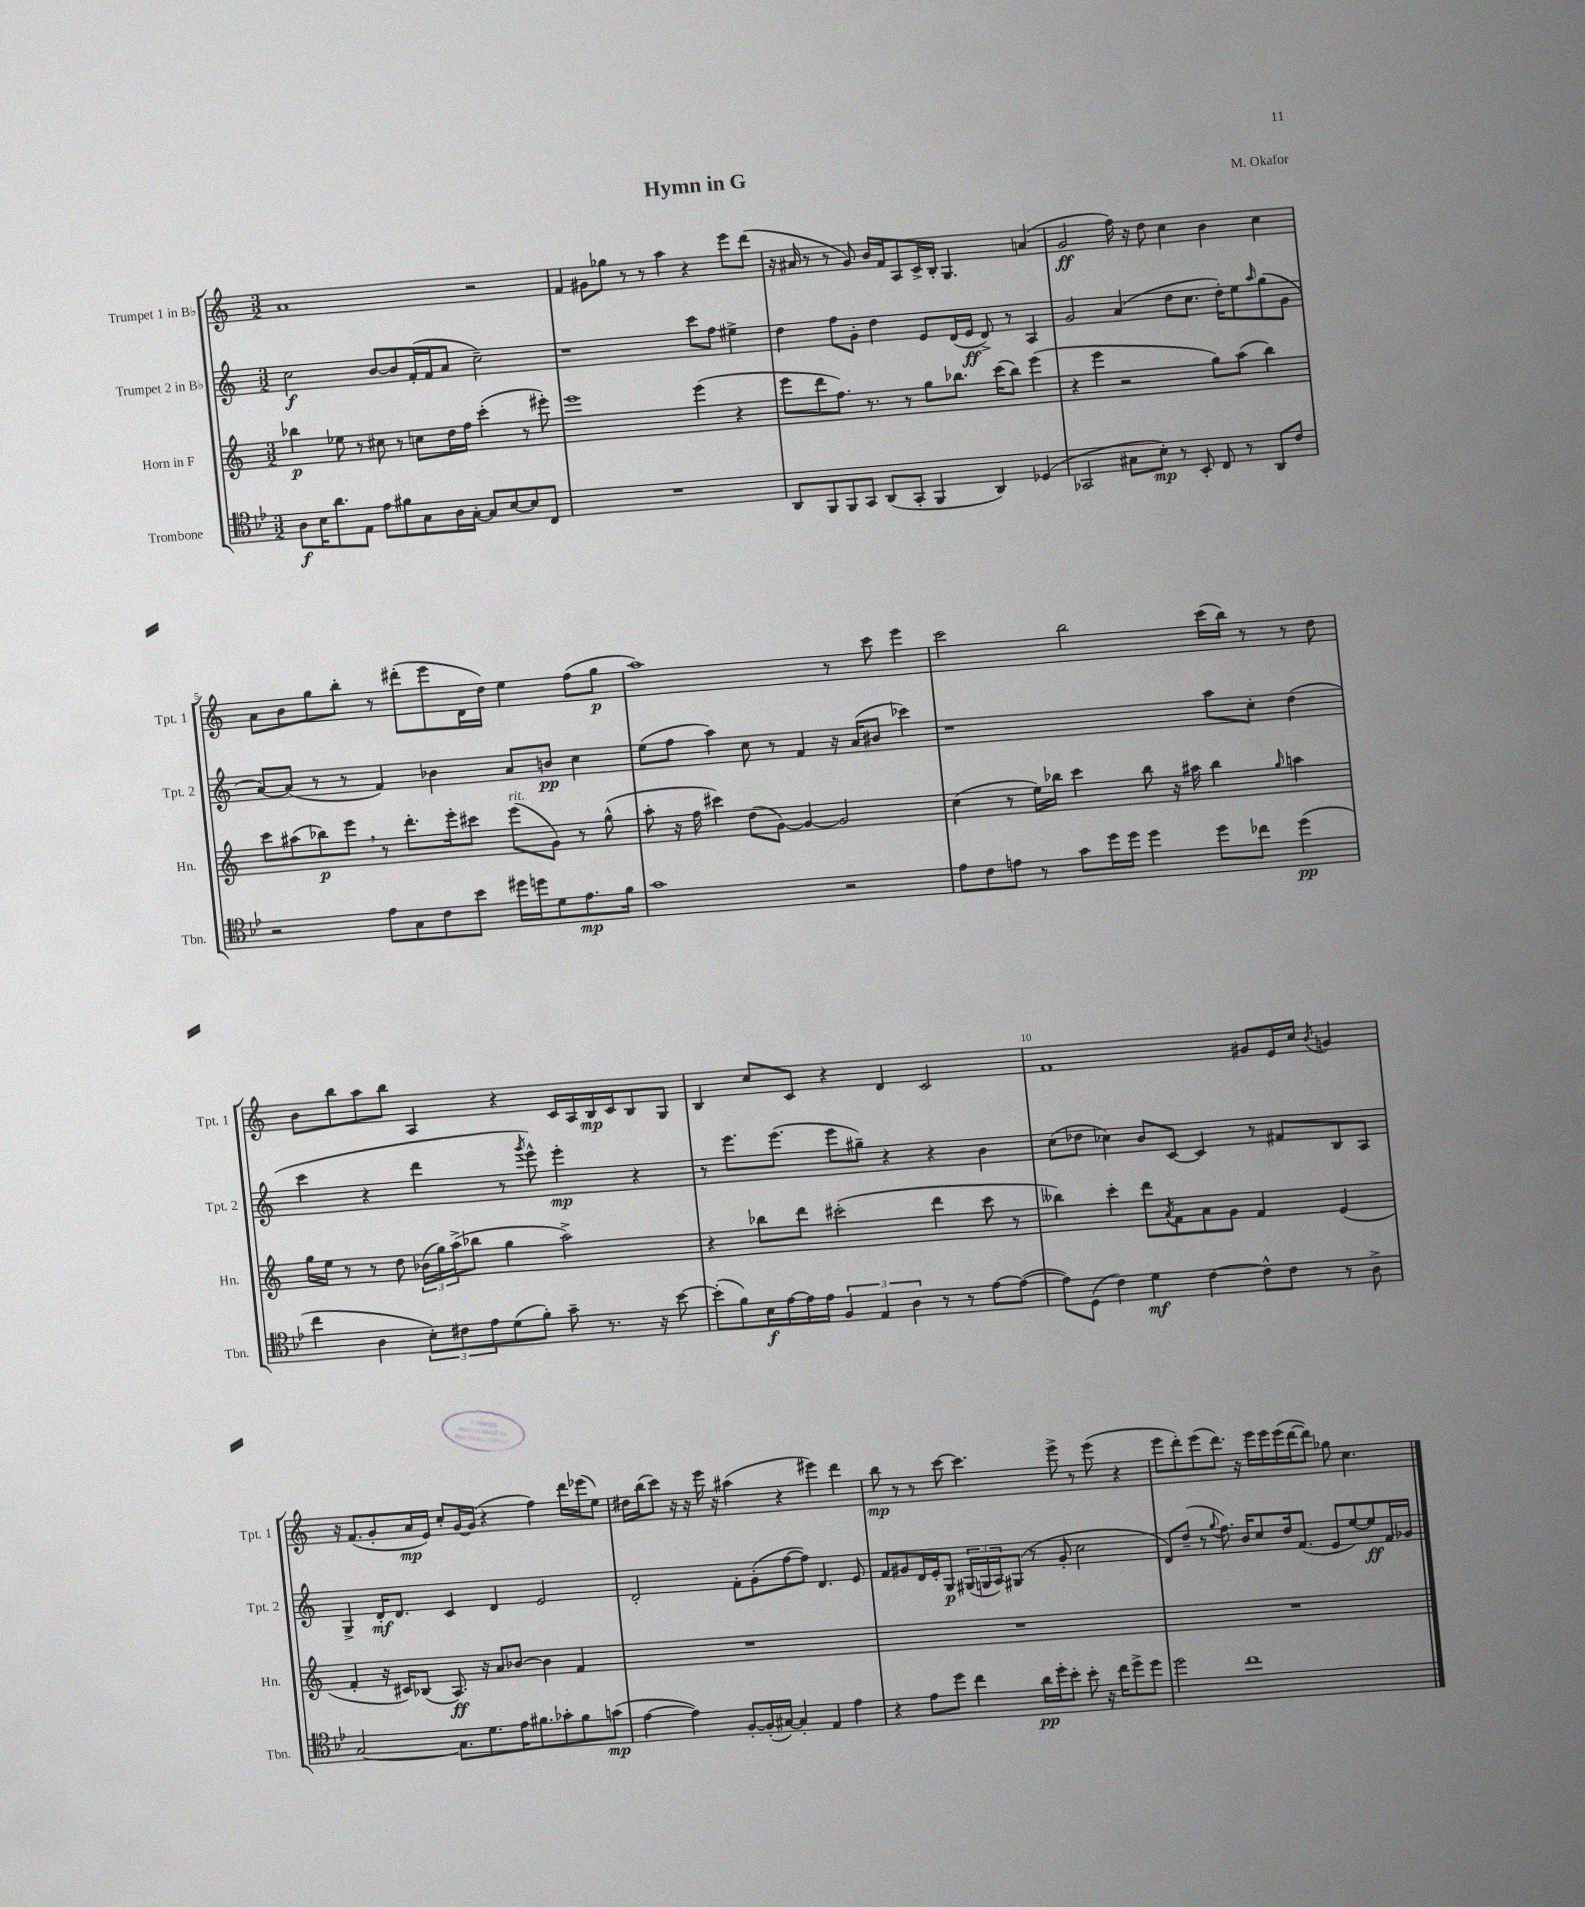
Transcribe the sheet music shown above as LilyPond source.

\header { title = "Hymn in G" composer = "M. Okafor" }
<<
\new StaffGroup <<
\new Staff = "s0" \with { instrumentName = "Trumpet 1 in Bb" shortInstrumentName = "Tpt. 1" } {
    \clef treble \key c \major \numericTimeSignature \time 3/2
    a'1 r2 |
    f'4 gis'8 ges''8 r8 r8 a''4 r4 e'''8 d'''8( |
    r16 ais'16 r8 r8 g'8) b'16 f'16 a8 c'16-> b16-. g4. a'4( |
    g'2\ff f''16) r16 d''8 c''4 b'4 c''4 |
    a'8 b'8 g''8 b''8-. r8 dis'''8-.( e'''8 d'16 d''16) e''4 f''8( g''8\p |
    a''1) r8 c'''8 e'''4 |
    c'''2 b''2 c'''16( b''16) r8 r8 d''8 |
    b'8 b''8 a''8 b''8 a4 r4 c'16 a16 b16\mp c'16 b8 g8 |
    b4 c''8 c'8 r4 d'4 c'2 |
    f'1 gis'8 e'16 c''16 \acciaccatura { b'8 } g'4 |
    r16 f'8.( g'8-. a'16\mp e'16) c''8-. g'16~ g'16( r4 f''4) d'''16 ees'''16( e''8) |
    dis''16 b''16( c'''8) r16 r16 e'''16 r16 ais''4( r4 eis'''4) d'''4 |
    b''8\mp r8 r8 c'''8~ c'''4. e'''8-> r8 e'''8( r4 |
    e'''8 d'''8-.) e'''8( d'''8.) r16 e'''16 e'''16 e'''16( d'''16~ d'''8) ges''8 c''4. \bar "|." |
}
\new Staff = "s1" \with { instrumentName = "Trumpet 2 in Bb" shortInstrumentName = "Tpt. 2" } {
    \clef treble \key c \major \numericTimeSignature \time 3/2
    c''2\f b'8~ b'8 f'16-.( f'16 a'8 c''2--) |
    r1 c'''8 f''8 eis''4-> |
    d''4 f''8 g'8-. d''4 e'8 d'16( e'16\ff d'8->) r8 a4 |
    g'2 a'4( d''8 c''8. d''16-.) e''8 \grace { a''16 } g''8( g'8 |
    a'8~) a'8( r8 r8 f'4) bes'4 a'8 b'8\pp c''4 |
    e''8( f''8 a''4) c''8 r8 f'4 r16 a'16( bis'8 ces'''4) |
    r1 a''8 c''8-. d''4( |
    c'''4 r4 d'''4 r8 \acciaccatura { g'''8 } e'''8-^) e'''4-.\mp r4 |
    r8 e'''8. e'''8.( e'''8 gis''8--) r4 r4 b'4 |
    c''8( des''8 ces''4) b'8 c'8~ c'4 r8 fis'8 b8 a8 |
    g4-> d'16-.\mf d'8. c'4 d'4 e'2 |
    d'2-. f'8-. g'8-.( f''8~ f''8) d'4. e'8 |
    f'8 gis'8 d'16 e'16-. g8\p \tuplet 3/2 { gis16( g16 a16) } gis8( r8 gis'8-. c''2 |
    d'8) d''8--( r8 \appoggiatura { g''8 } f''8.) b'16 c''8 d''16 f'8.( e'8 e''8~) e''8\ff f'16 ges'16 \bar "|." |
}
\new Staff = "s2" \with { instrumentName = "Horn in F" shortInstrumentName = "Hn." } {
    \clef treble \key c \major \numericTimeSignature \time 3/2
    bes''4\p ees''8 r8 cis''8 r8 c''8 d''16 f''16 c'''4-.( r8 eis'''8-.) |
    e'''1 e'''4( r4 |
    e'''8 d'''8 f''8.) r8. r8 g''8 bes''8. c'''16( bes''8) e'''4( |
    r4 e'''4 r2 g''8) a''8( b''4) |
    c'''8 ais''8( bes''8\p) e'''8 \breathe r8 d'''8.-. e'''16-. cis'''8 e'''8^\markup { \italic "rit." }( g'8) r8 g''8-^( |
    a''8-. r16 f''16 cis'''4) d''8( g'8~) g'4~ g'2 |
    c''4( r8 e''16) bes''16 c'''4 bes''8 r16 ais''16 bes''4 \grace { g''16 } a''4 |
    g''16 e''16 r8 r8 d''8 \tuplet 3/2 { bes'16( g''16) a''16->( } bes''8 g''4 a''2->) |
    r4 bes''8 d'''8 cis'''2-.( d'''4 cis'''8 r8 |
    beses''4) c'''4-. d'''8 \acciaccatura { a'8 } f'8 a'8 g'8 f'4 e'4( |
    f'4-. r16 cis'16) bes8( a8.\ff) r16 a'8 bes'8~ bes'4 f'4 |
    R1. |
    R1. |
    R1. \bar "|." |
}
\new Staff = "s3" \with { instrumentName = "Trombone" shortInstrumentName = "Tbn." } {
    \clef tenor \key bes \major \numericTimeSignature \time 3/2
    a8\f bes16 a'8. ees8 ees'8 fis'8 g8 a16 g16~-. g8 bes8~ bes8 c8 |
    R1. |
    a,8 f,8 f,8 g,8 a,8( g,8-. f,4 a,4) des4( |
    ges,2 gis8 bes8-.\mp) r8 bes,8-. c8 r8 a,8 c'8 |
    r2 ees'8 g8 c'8 bes'8 dis''16 d''16 d'8 ees'8.\mp f'16 |
    g'1 r2 |
    ees'8 c'8 e'8 r8 g'8 d''16 d''16 d''4 d''8 ces''8 d''4\pp( |
    c''4 a4 \tuplet 3/2 { bes8-.) cis'8 ees'8 } d'8( f'8-.) g'8-- r8. r16 bes'8~ |
    bes'8-.( f'8) bes16\f ees'16~ ees'16 ees'16 \tuplet 3/2 { f4 ees4 a4 } r8 r8 ees'8~ ees'8~( |
    ees'8) d8( c'4) d'4\mf c'4~ c'8-^ c'8 r8 a8-> |
    g2~ g8. d'8. ees'16 fis'8. ges'8-. fis'8 g'8\mp( |
    ees'4~ ees'4) f8~-. f16-.( gis16~) gis4-. ees4 ees'4 |
    r4 ees'8 d''8 c''4 a'16\pp d''16-. bes'8-. bes'8-. r16 c''16 d''8-> d''8 |
    d''2 c''1 \bar "|." |
}
>>
>>
\layout { \context { \Score \override BarNumber.break-visibility = ##(#f #t #t) barNumberVisibility = #(every-nth-bar-number-visible 5) } }
